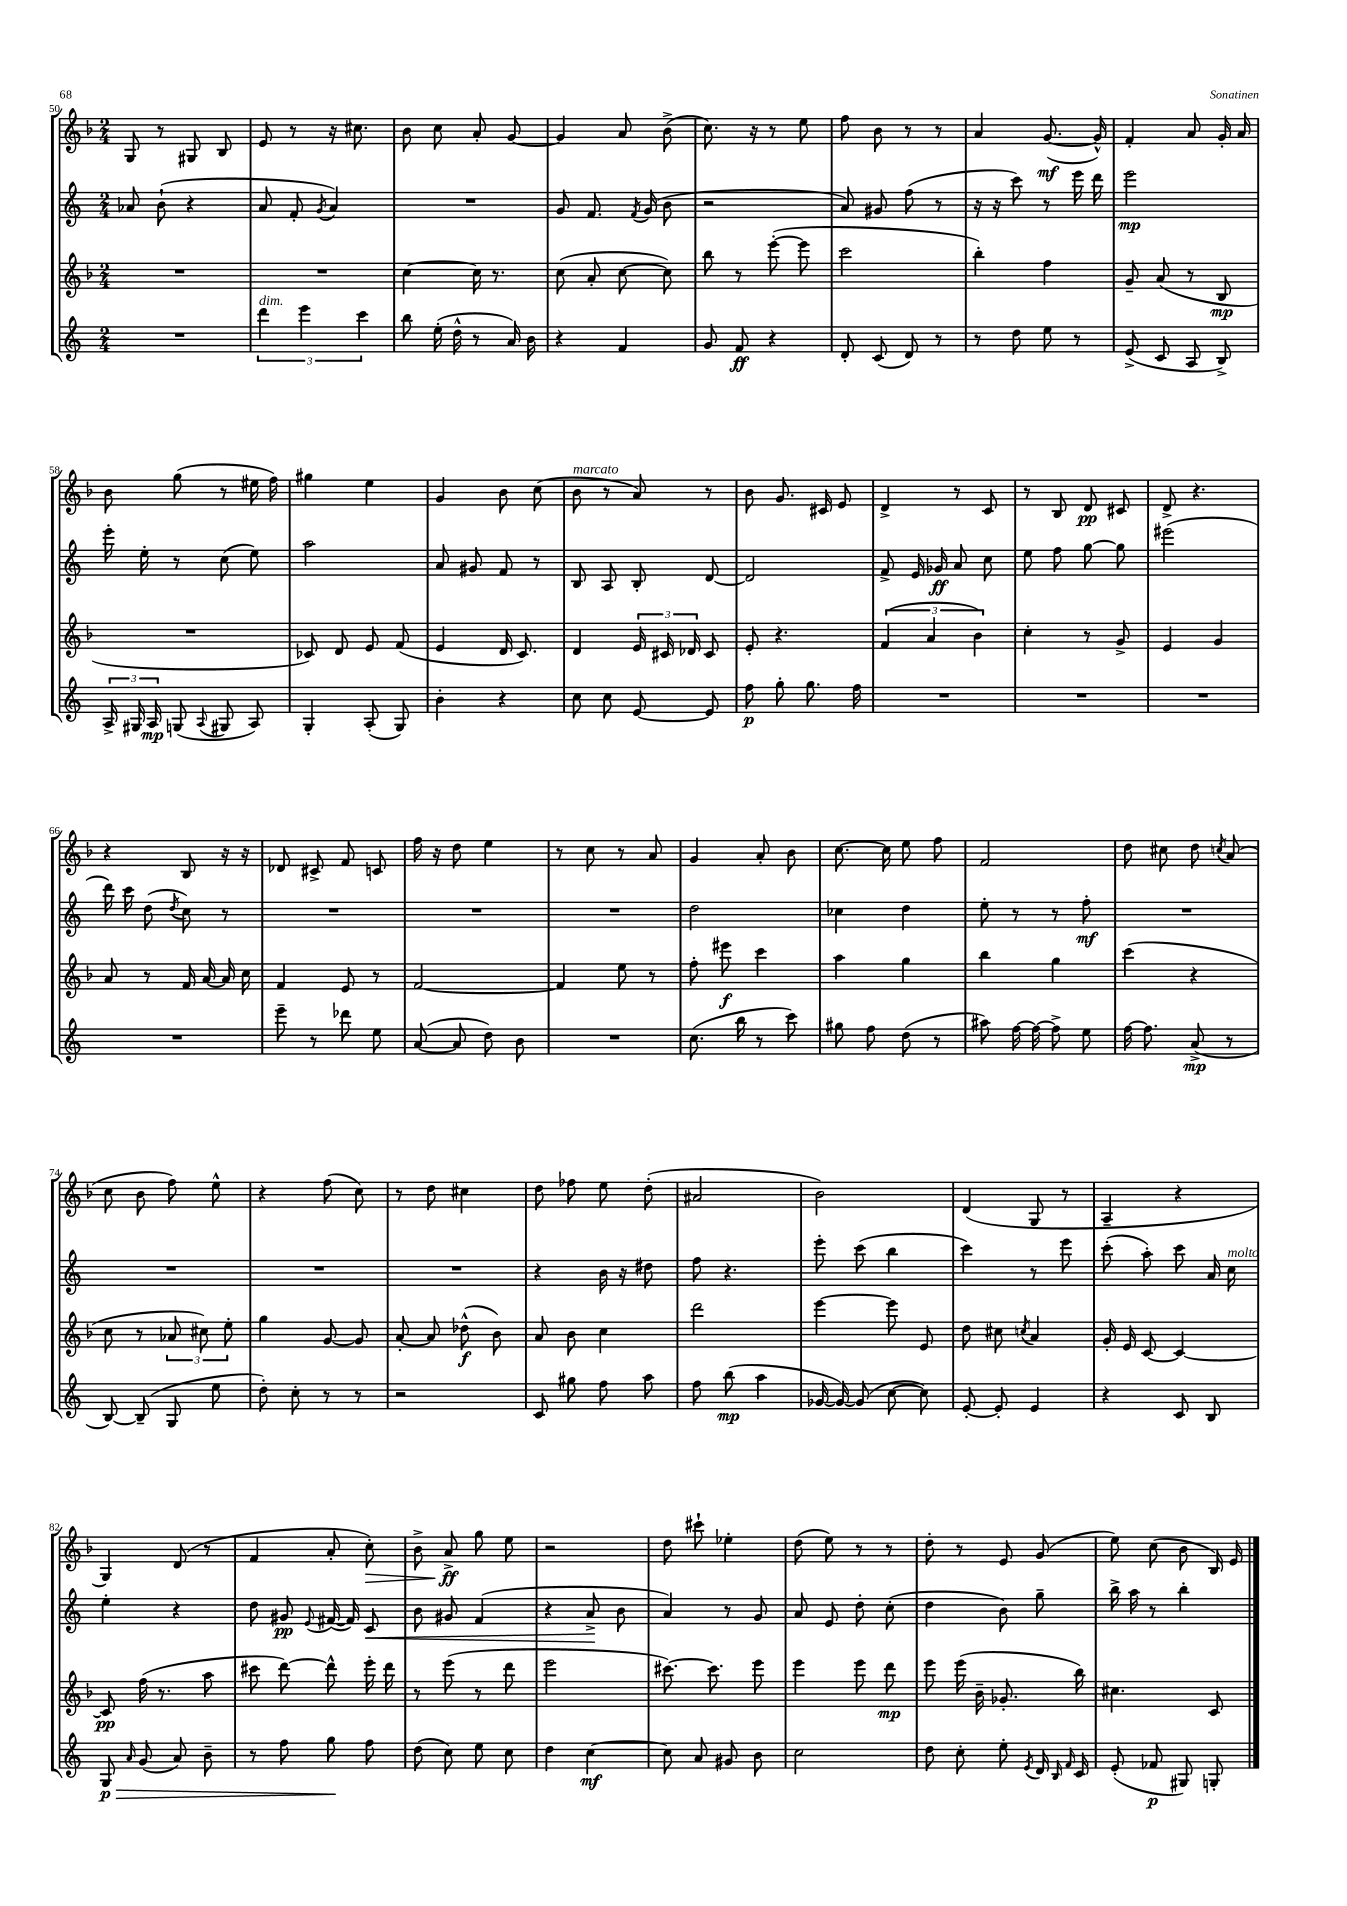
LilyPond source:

<<
\new StaffGroup <<
\new Staff = "s0" {
    \clef treble \key f \major \numericTimeSignature \time 2/4
    \autoBeamOff g8 r8 gis8 bes8 |
    e'8 r8 r16 cis''8. |
    bes'8 c''8 a'8-. g'8~ |
    g'4 a'8 bes'8->( |
    c''8.) r16 r8 e''8 |
    f''8 bes'8 r8 r8 |
    a'4 g'8.~\mf( g'16-^) |
    f'4-. a'8 g'16-. a'16 |
    bes'8 g''8( r8 eis''16 f''16) |
    gis''4 e''4 |
    g'4 bes'8 c''8( |
    bes'8^\markup { \italic "marcato" } r8 a'8) r8 |
    bes'8 g'8. cis'16 e'8 |
    d'4-> r8 c'8 |
    r8 bes8 d'8\pp cis'8 |
    d'8-> r4. |
    r4 bes8 r16 r16 |
    des'8 cis'8-> f'8 c'8 |
    f''16 r16 d''8 e''4 |
    r8 c''8 r8 a'8 |
    g'4 a'8-. bes'8 |
    c''8.~ c''16 e''8 f''8 |
    f'2 |
    d''8 cis''8 d''8 \acciaccatura { c''8 } a'8( |
    c''8 bes'8 f''8) e''8-^ |
    r4 f''8( c''8) |
    r8 d''8 cis''4 |
    d''8 fes''8 e''8 d''8-.( |
    ais'2 |
    bes'2) |
    d'4( g8 r8 |
    a4-- r4 |
    g4) d'8( r8 |
    f'4 a'8-. c''8-.\>) |
    bes'8-> a'8->\ff\! g''8 e''8 |
    r2 |
    d''8 cis'''8-! ees''4-. |
    d''8( e''8) r8 r8 |
    d''8-. r8 e'8 g'8( |
    e''8) c''8( bes'8 bes16) e'16 \bar "|." |
}
\new Staff = "s1" {
    \clef treble \key c \major \numericTimeSignature \time 2/4
    \autoBeamOff aes'8 b'8-!( r4 |
    a'8 f'8-. \acciaccatura { g'8 } a'4) |
    R2 |
    g'8 f'8. \acciaccatura { f'8 } g'16( b'8 |
    r2 |
    a'8) gis'8 f''8( r8 |
    r16 r16 c'''8) r8 e'''16 d'''16 |
    e'''2\mp |
    e'''16-. e''16-. r8 c''8( e''8) |
    a''2 |
    a'8 gis'8 f'8 r8 |
    b8 a8 b8-. d'8~ |
    d'2 |
    f'8-> e'16 ges'16\ff a'8 c''8 |
    e''8 f''8 g''8~ g''8 |
    eis'''2( |
    d'''16) c'''16 d''8( \acciaccatura { d''8 } c''8) r8 |
    R2 |
    R2 |
    R2 |
    d''2 |
    ces''4 d''4 |
    e''8-. r8 r8 f''8-.\mf |
    R2 |
    R2 |
    R2 |
    R2 |
    r4 b'16 r16 dis''8 |
    f''8 r4. |
    e'''8-. c'''8( b''4 |
    c'''4) r8 e'''8 |
    c'''8-.( a''8-.) c'''8 a'16 c''16^\markup { \italic "molto" } |
    e''4-. r4 |
    d''8 gis'8\pp \appoggiatura { e'8 } fis'16~( fis'16) c'8\< |
    b'8 gis'8 f'4( |
    r4 a'8->\! b'8 |
    a'4) r8 g'8 |
    a'8 e'8 d''8-. c''8-.( |
    d''4 b'8) g''8-- |
    b''16-> a''16 r8 b''4-. \bar "|." |
}
\new Staff = "s2" {
    \clef treble \key f \major \numericTimeSignature \time 2/4
    \autoBeamOff R2 |
    R2 |
    c''4~ c''16 r8. |
    c''8( a'8-. c''8~ c''8) |
    bes''8 r8 e'''8~-.( e'''8 |
    c'''2 |
    bes''4-.) f''4 |
    g'8-- a'8( r8 bes8\mp |
    R2 |
    ces'8) d'8 e'8 f'8( |
    e'4 d'16 c'8.) |
    d'4 \tuplet 3/2 { e'16 cis'16 des'16 } cis'8 |
    e'8-. r4. |
    \tuplet 3/2 { f'4( a'4 bes'4) } |
    c''4-. r8 g'8-> |
    e'4 g'4 |
    a'8 r8 f'16 a'16~ a'16 c''16 |
    f'4 e'8 r8 |
    f'2~ |
    f'4 e''8 r8 |
    f''8-. eis'''8\f c'''4 |
    a''4 g''4 |
    bes''4 g''4 |
    c'''4( r4 |
    c''8 r8 \tuplet 3/2 { aes'8 cis''8) e''8-. } |
    g''4 g'8~ g'8 |
    a'8~-. a'8 des''8-^\f( bes'8) |
    a'8 bes'8 c''4 |
    d'''2 |
    e'''4~ e'''8 e'8 |
    d''8 cis''8 \acciaccatura { c''8 } a'4 |
    g'16-. e'16 c'8~ c'4~ |
    c'8\pp f''16( r8. a''8 |
    cis'''8 d'''8~) d'''8-^ e'''16-. d'''16 |
    r8 e'''8( r8 d'''8 |
    e'''2 |
    cis'''8.~) cis'''8. e'''8 |
    e'''4 e'''8 d'''8\mp |
    e'''8 e'''16( bes'16-- ges'8.-. bes''16) |
    cis''4. c'8 \bar "|." |
}
\new Staff = "s3" {
    \clef treble \key c \major \numericTimeSignature \time 2/4
    \autoBeamOff R2 |
    \tuplet 3/2 { d'''4^\markup { \italic "dim." } e'''4 c'''4 } |
    b''8 e''16-.( d''16-^ r8 a'16) b'16 |
    r4 f'4 |
    g'8 f'8\ff r4 |
    d'8-. c'8( d'8) r8 |
    r8 d''8 e''8 r8 |
    e'8->( c'8 a8 b8->) |
    \tuplet 3/2 { a16-> gis16 a16\mp } g8( \appoggiatura { a8 } gis8 a8) |
    g4-. a8-.( g8) |
    b'4-. r4 |
    c''8 c''8 e'8~ e'8 |
    f''8\p g''8-. g''8. f''16 |
    R2 |
    R2 |
    R2 |
    R2 |
    e'''8-- r8 des'''8 e''8 |
    a'8~( a'8 d''8) b'8 |
    R2 |
    c''8.( b''16 r8 c'''8) |
    gis''8 f''8 d''8( r8 |
    ais''8) f''16~ f''16~ f''8-> e''8 |
    f''16~ f''8. a'8->\mp( r8 |
    b8~) b8--( g8 e''8 |
    d''8-.) c''8-. r8 r8 |
    r2 |
    c'8 gis''8 f''8 a''8 |
    f''8 b''8\mp( a''4 |
    ges'16~ ges'16~) ges'8( c''8~ c''8) |
    e'8~-. e'8-. e'4 |
    r4 c'8 b8 |
    g8\p\> \grace { a'16 } g'8( a'8) b'8-- |
    r8 f''8 g''8\! f''8 |
    d''8( c''8) e''8 c''8 |
    d''4 c''4~\mf |
    c''8 a'8 gis'8 b'8 |
    c''2 |
    d''8 c''8-. e''8-. \acciaccatura { e'8 } d'16 \grace { b16 f'16 } c'16 |
    e'8-.( fes'8\p gis8) g8-. \bar "|." |
}
>>
>>
\layout { \context { \Score currentBarNumber = #50 } }
